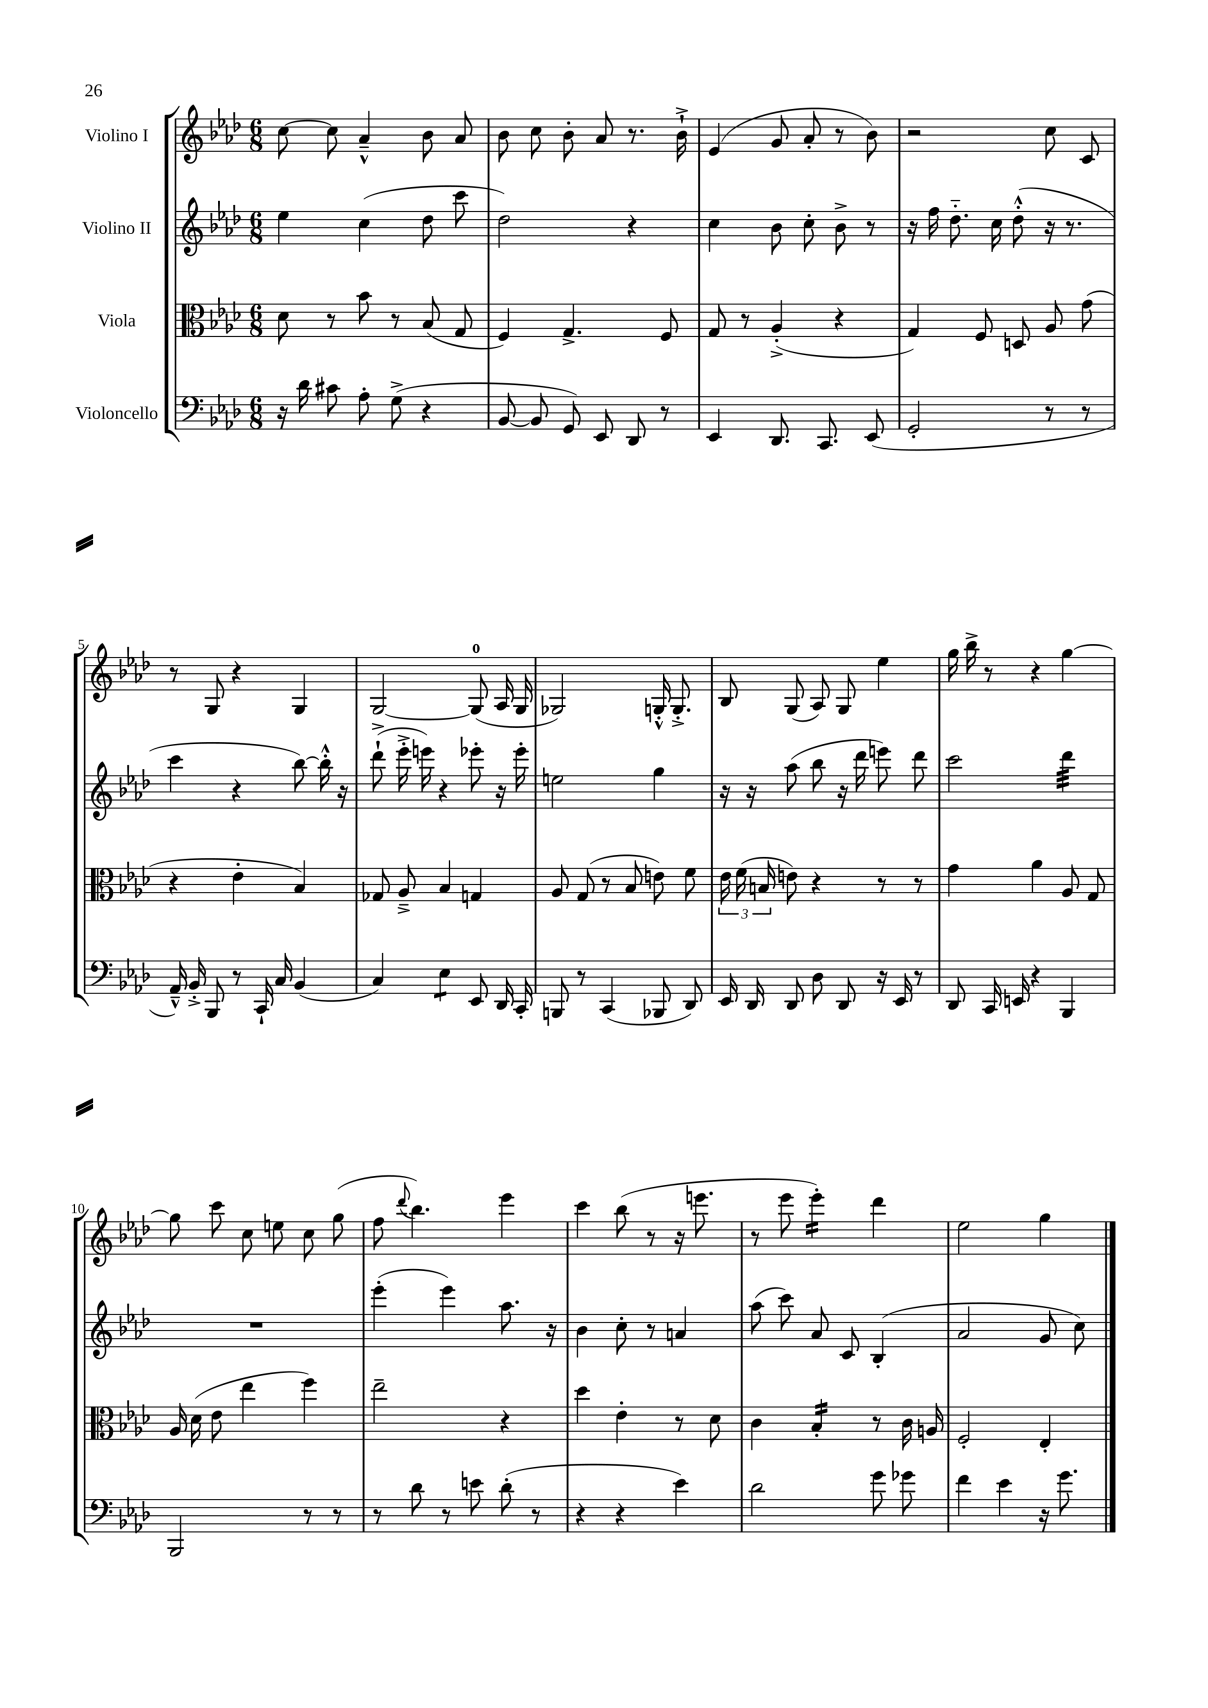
<<
\new StaffGroup <<
\new Staff = "s0" \with { instrumentName = "Violino I" } {
    \clef treble \key aes \major \numericTimeSignature \time 6/8
    \autoBeamOff c''8~ c''8 aes'4---^ bes'8 aes'8 |
    bes'8 c''8 bes'8-. aes'8 r8. bes'16-!-> |
    ees'4( g'8 aes'8-. r8 bes'8) |
    r2 c''8 c'8 |
    r8 g8 r4 g4 |
    g2~ g8-0( aes16 g16 |
    ges2) g16-.-^ g8.-.-> |
    bes8 g8( aes8) g8 ees''4 |
    g''16 bes''16-> r8 r4 g''4~ |
    g''8 c'''8 c''8 e''8 c''8 g''8( |
    f''8 \appoggiatura { des'''8 } bes''4.) ees'''4 |
    c'''4 bes''8( r8 r16 e'''8. |
    r8 ees'''8 ees'''4:16-.) des'''4 |
    ees''2 g''4 \bar "|." |
}
\new Staff = "s1" \with { instrumentName = "Violino II" } {
    \clef treble \key aes \major \numericTimeSignature \time 6/8
    \autoBeamOff ees''4 c''4( des''8 c'''8 |
    des''2) r4 |
    c''4 bes'8 c''8-. bes'8-> r8 |
    r16 f''16 des''8.-_ c''16 des''8-.-^( r16 r8. |
    c'''4 r4 bes''8~) bes''16-.-^ r16 |
    des'''8-!->( ees'''16-.-> e'''16) r4 ees'''8-. r16 ees'''16-. |
    e''2 g''4 |
    r16 r16 aes''8( bes''8 r16 des'''16 e'''8) des'''8 |
    c'''2 des'''4:32 |
    R2. |
    ees'''4-.( ees'''4) aes''8. r16 |
    bes'4 c''8-. r8 a'4 |
    aes''8( c'''8) aes'8 c'8 bes4-.( |
    aes'2 g'8 c''8) \bar "|." |
}
\new Staff = "s2" \with { instrumentName = "Viola" } {
    \clef alto \key aes \major \numericTimeSignature \time 6/8
    \autoBeamOff des'8 r8 bes'8 r8 bes8( g8 |
    f4) g4.-> f8 |
    g8 r8 aes4-.->( r4 |
    g4) f8 d8 aes8 g'8( |
    r4 ees'4-. bes4) |
    ges8 aes8---> bes4 g4 |
    aes8 g8( r8 bes8 e'8) f'8 |
    \tuplet 3/2 { ees'16 f'16( b16 } e'8) r4 r8 r8 |
    g'4 aes'4 aes8 g8 |
    aes16 des'16( ees'8 ees''4 f''4) |
    ees''2-- r4 |
    des''4 ees'4-. r8 des'8 |
    c'4 bes4:16-. r8 c'16 a16 |
    f2-. ees4-. \bar "|." |
}
\new Staff = "s3" \with { instrumentName = "Violoncello" } {
    \clef bass \key aes \major \numericTimeSignature \time 6/8
    \autoBeamOff r16 des'16 cis'8 aes8-. g8->( r4 |
    bes,8~ bes,8 g,8) ees,8 des,8 r8 |
    ees,4 des,8. c,8. ees,8( |
    g,2-. r8 r8 |
    aes,16---^) bes,16-.-> bes,,8 r8 c,16-! c16 bes,4( |
    c4) ees4:8 ees,8 des,16 c,16-. |
    b,,8 r8 c,4( bes,,8 des,8) |
    ees,16 des,16 des,8 des8 des,8 r16 ees,16 r8 |
    des,8 c,16 e,16 r4 bes,,4 |
    bes,,2 r8 r8 |
    r8 des'8 r8 e'8 des'8-.( r8 |
    r4 r4 ees'4) |
    des'2 g'8 ges'8 |
    f'4 ees'4 r16 g'8. \bar "|." |
}
>>
>>
